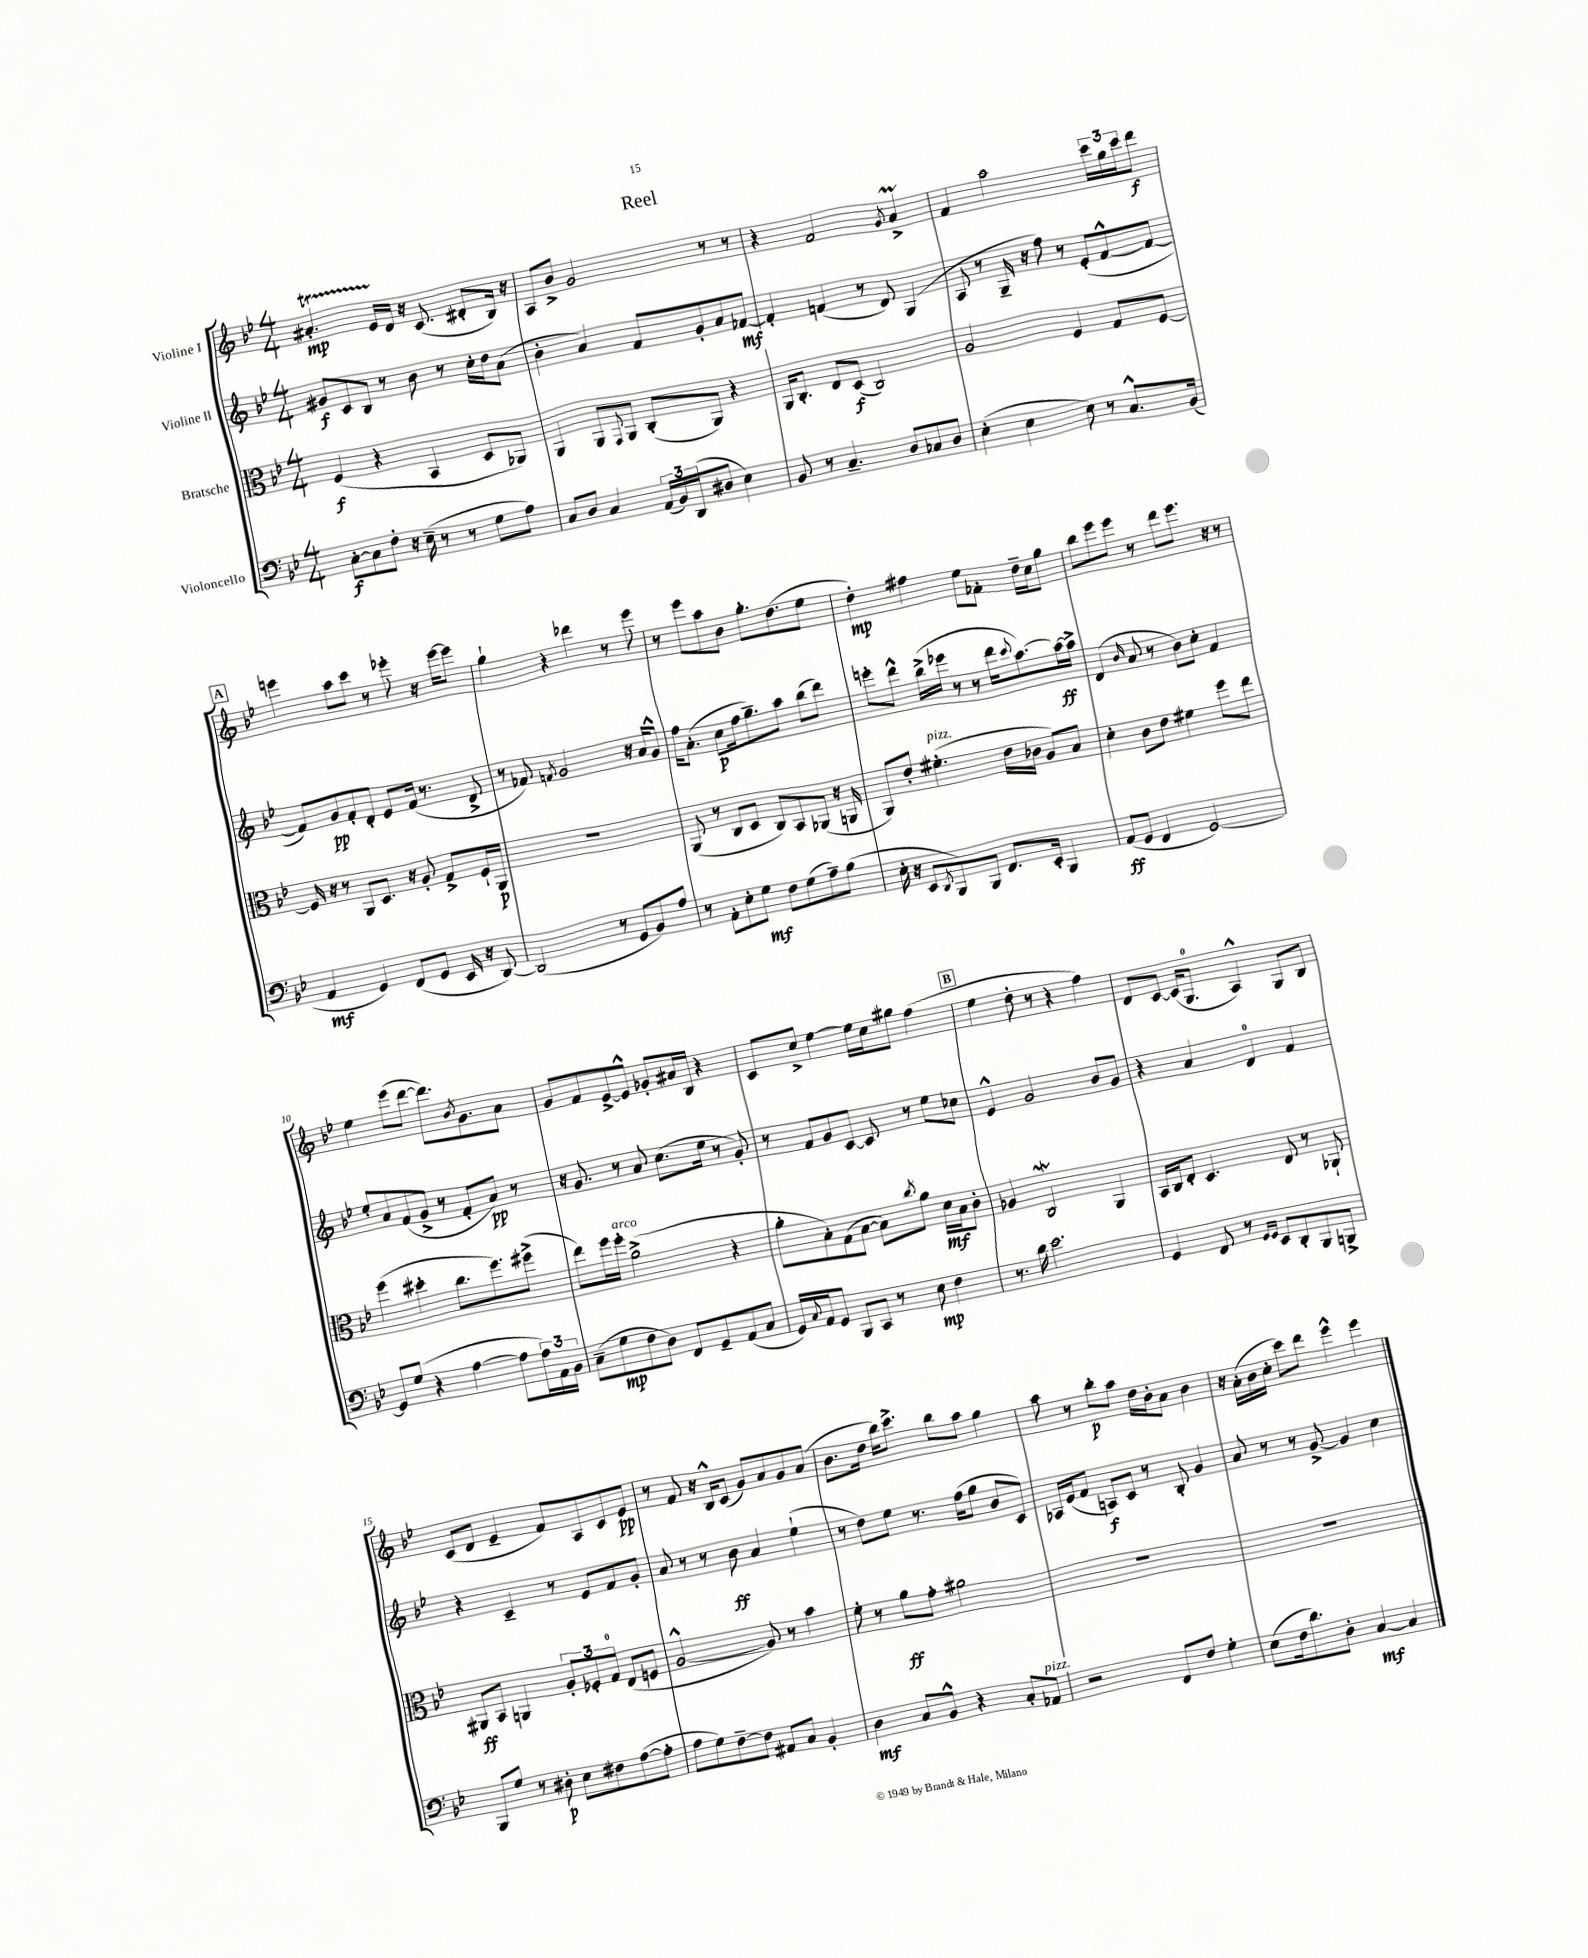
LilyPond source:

\header { title = "Reel" }
<<
\new StaffGroup <<
\new Staff = "s0" \with { instrumentName = "Violine I" } {
    \clef treble \key bes \major \numericTimeSignature \time 4/4
    ais'4.-.\startTrillSpan\mp ees'16 d'16\stopTrillSpan r16 c'8.( dis'8-. bes16) r16 |
    a8 bes'8-> g'2 r8 r8 |
    r4 f'2 \acciaccatura { g'8 } a'4->\prall |
    f'4 a''2 \tuplet 3/2 { c'''16 g''16 c'''16 } d'''8\f |
    \mark \markup { \box "A" } e'''4 a''8 c'''8 r8 ees'''8-. r16 ees'''16~ ees'''8 |
    g''4-! r4 des'''4 r8 ees'''8 |
    r8 ees'''8 a''8 bes'8 g''8.-. d''8.( ees''8 |
    d''4-.\mp) fis''4 ees''8 fes'8-. d''16-- c''16 g''8 |
    bes''8 ees'''8 ees'''8 r8 d'''8 ees'''8. r16 r8 |
    ees''4 ees'''8( d'''8~ d'''8.) \acciaccatura { bes'8 } g'8. a'8 |
    g'8 f'8 ees'8~-> ees'8-^ ges'8-. ais'16 bes16 r4 |
    c'8 c''8-> ees''4~ ees''16 c''16 gis''8 f''4( |
    \mark \markup { \box "B" } ees''4 d''8-. r8 r4 f''4) |
    d'8 c'8~ c'16( g8.-0 a4-^) g8 bes8 |
    c'8( d'8 ees'4-- f'8) a8 c'8 ees'8\pp |
    r8 f'8 r16 bes16-^ c'8( g'8) a'8 g'8 a'8( |
    bes'8. d''16 bes''16) c'''8.-> bes''8 a''8 g''4 |
    a''8 r8 bes''8-.\p a''8 d''16 bes'16-. a'8 bes'4 |
    r16 a'16-.( bes'16 c''16-. c'''8) d'''8 ees'''4-^ ees'''4 \bar "|." |
}
\new Staff = "s1" \with { instrumentName = "Violine II" } {
    \clef treble \key bes \major \numericTimeSignature \time 4/4
    gis'8\f c'8 bes8 r8 bes'8 r8 c''16-. d''16 a'8( |
    bes'4-. a'4) f'8 g'8-. a'8 fes'8~\mf |
    fes'4-. f'4( r8 d'8) g4( |
    a8 r8 g16-- r16 f''8) r8 ees'8-.( f'8~-^ f'8~ |
    \mark \markup { \box "A" } f'8) g'8\pp f'8-. d'8-. ees'8 f'16( r8. d'8-> |
    r8 fes'8) \acciaccatura { f'8 } g'2 r16 a'16 g'8-^ |
    f''16 a'8.-.( c''8\p f''16 g''8.--) a''8 bes''8( d'''8) |
    e'''8-. d'''8-^ bes''16->( ees'''16 r8 r8 d'''16 \appoggiatura { c'''8 } a''8.~) a''16~\ff a''16-> |
    d'4( \grace { bes'16 } a'8 r8 bes'8) c''8-. f'4 |
    ees''8-. a'8 f'8( g'8-> r8 f'8-. a'8\pp) r8 |
    r16 g'8. r8 a'8 c''8.( ees''16 r8 g'8-.) |
    r8 f'8 g'8 c'8~ c'8 r8 ees''8 ces''8 |
    \mark \markup { \box "B" } ees'4-^ g'2 bes'8 g'8 |
    r4 a'4 d'4-0 f'4 |
    r4 c'4-- r8 ees'8 f'8 g'8-. |
    a'8 r8 r8 bes'8\ff a'4 ees''4-!( |
    r8 d''8) ees''8 r8. f''16( g''8 bes'8 c'8) |
    aes16 ees'16( f'8 a8\f) c'8 r8 bes8-. g'4 |
    a'8 r8 r8 g'8~-> g'4 c''4 \bar "|." |
}
\new Staff = "s2" \with { instrumentName = "Bratsche" } {
    \clef alto \key bes \major \numericTimeSignature \time 4/4
    f4\f( r4 bes,4 d8 aes,8) |
    a,4 a,8 \appoggiatura { g,8 } a,8 c8-.( a,8) r4 |
    a,16 c8.-. ees8 d8\f( c2) |
    a2 f4 g8 f8~ |
    \mark \markup { \box "A" } f16 r16 r8 a,8 d8. r16 a8-. g8-> f16-! a,16\p |
    R1 |
    a,8( r8 c8 d8 c8) bes,8 aes,8( r16 a,16 |
    a,8) ees'8-. fis'4.-.^\markup { \italic "pizz." }( ees'16 ces'16 a8) bes8 |
    d'4-. c'8 ees'8 fis'4 f''8 ees''8 |
    f''4( dis''4-. c''8. f''8.) fis''8->( |
    ees''8) f''16 f''16-.^\markup { \italic "arco" } a'2->( r4 |
    a'8-. bes8-.) g8( bes8~ bes8) \acciaccatura { c''8 } a'8 d'16\mf bes16 c'8-. |
    \mark \markup { \box "B" } aes4 c2\mordent a,4 |
    bes,16 c16 ees8-. d4. ees8 r8 aes,8-! |
    ais,8\ff bes,8 a,4 \tuplet 3/2 { a8-. fes8-. g8-0 } ees8( f8 |
    a2~-^ a8) r8 bes'4 |
    f'8-. r8 a'8\ff g'8-. ais'2 |
    R1 |
    R1 \bar "|." |
}
\new Staff = "s3" \with { instrumentName = "Violoncello" } {
    \clef bass \key bes \major \numericTimeSignature \time 4/4
    c8~-.\f c8 f8-. r16 ees16--( r8 r8 g8 a8) |
    c8 d8 c4 \tuplet 3/2 { a,16( bes,16) d,16( } dis8 ees4) |
    bes,8 r8 c4.-- d8 ces8 d8 |
    ees4-.( ees4 ees8) r8 c8.-^ bes,16( |
    \mark \markup { \box "A" } a,4\mf g,4) f,8( g,8 ees,16 r16 d,8~) |
    d,2( r8 g,8 bes,8) a8 |
    r8 a,8-. ees8-. g8\mf f8 g8( a8--) bes8( |
    ees16-. r16 ees,8 \acciaccatura { d,8 } bes,,8) bes,,8 f,8. ees,16-. bes,,4 |
    a,8\ff( g,8 f,4 g,2~) |
    g,8 g8( r4 a4~ a8 \tuplet 3/2 { a16) a,16 bes,16 } |
    c8--( g8\mp f8 d8) f,8 g,8-- a,8( c8 |
    g,16) \appoggiatura { c8 } a,16 g,8 bes,,8 c,8 r8 ees8\mp f4 |
    \mark \markup { \box "B" } r8. d'16 ees'2. |
    g,4 f,8 r8 \grace { g,16 g,16 } ees,8 d,8-. bes,,8 b,,8-> |
    bes,,8 g8 r8 dis8-.\p ees8 fis8 a8~( a8-. |
    a8 g8) f8~-- f8 ais,8 c8 bes,4-. |
    d4\mf c8 bes,8-^ r4 c8-. aes,8^\markup { \italic "pizz." } |
    r2 f,8 f8 g4-. |
    ees8( f16 d'8.) d8-. c4~\mf c4 \bar "|." |
}
>>
>>
